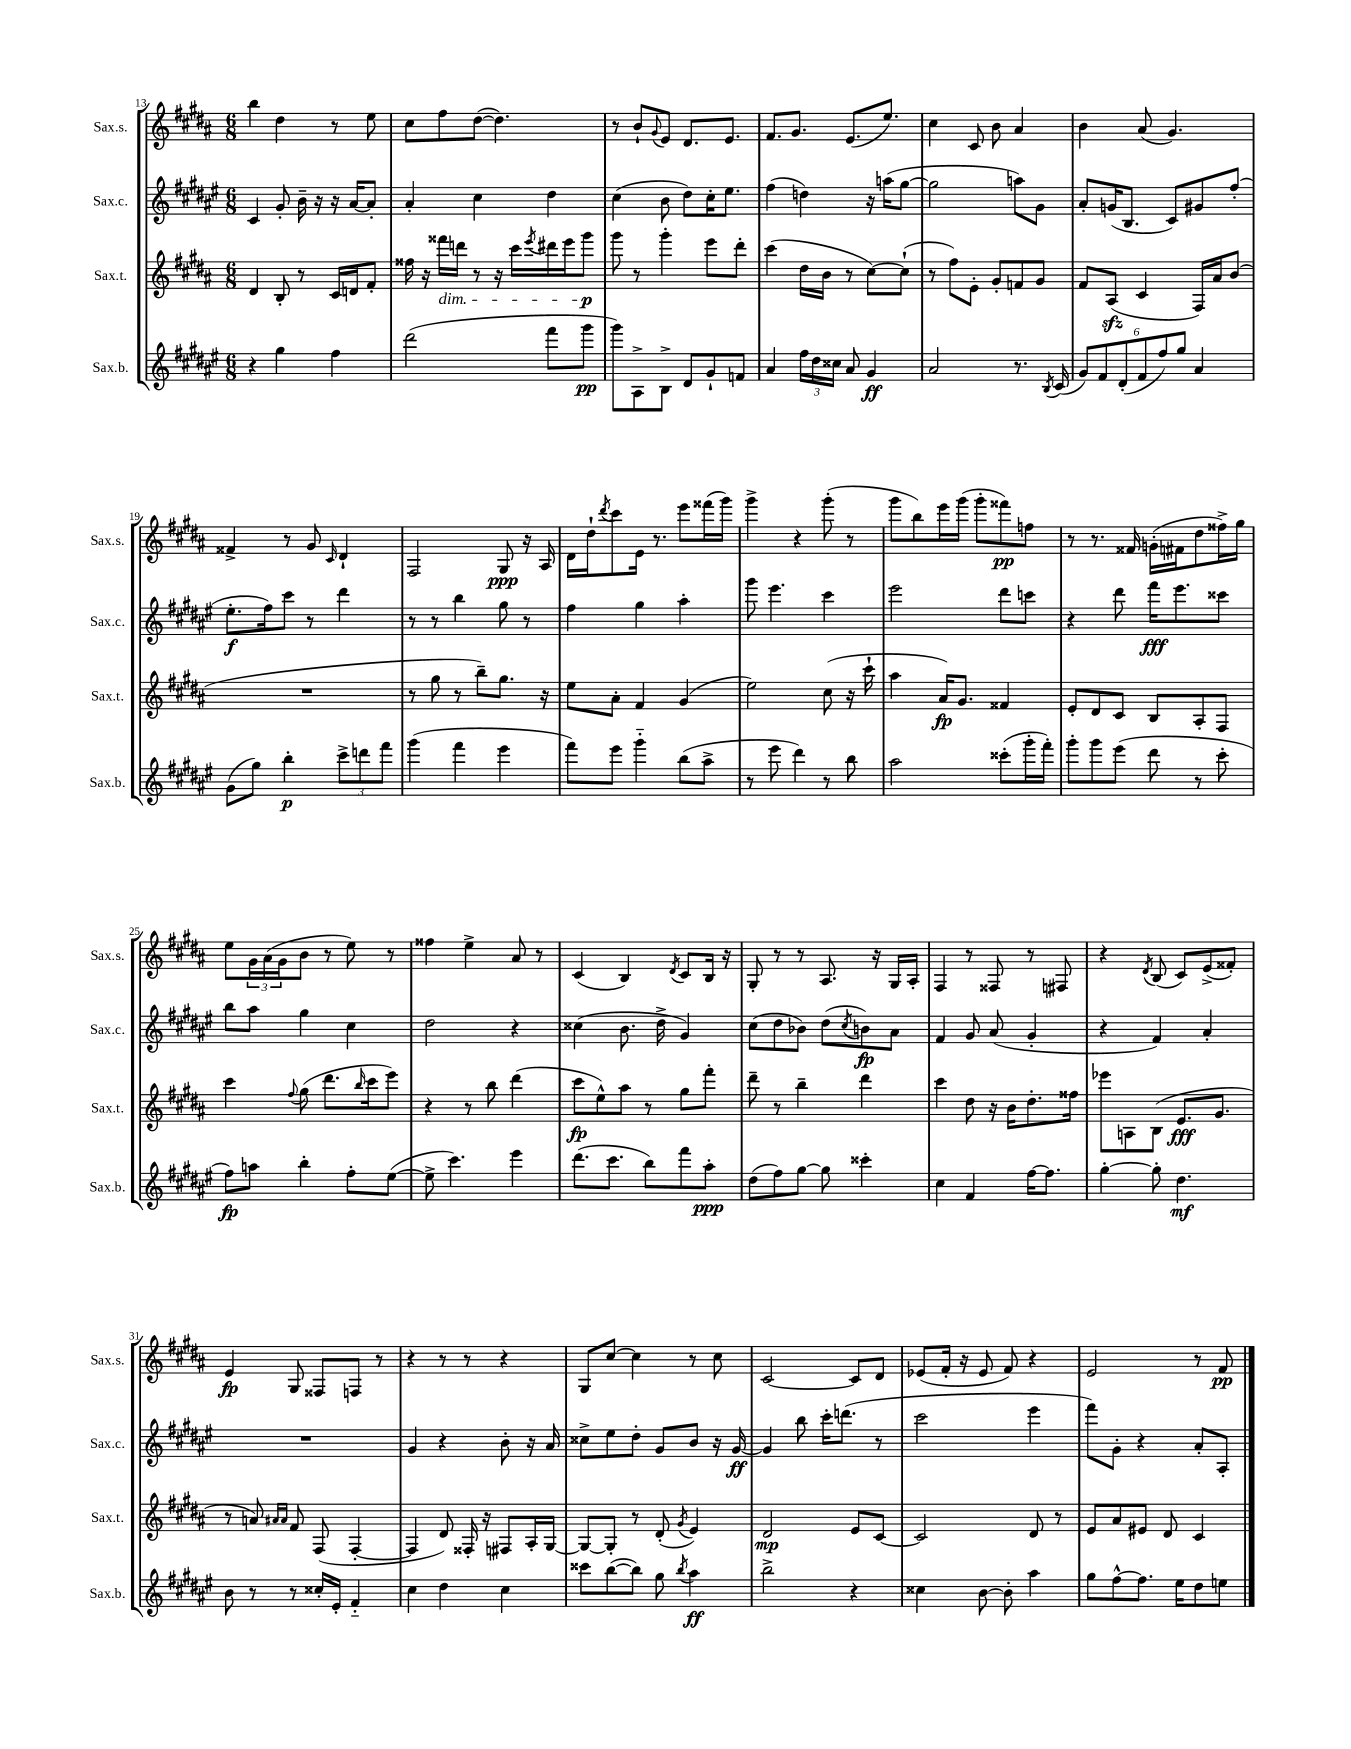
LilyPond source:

<<
\new StaffGroup <<
\new Staff = "s0" \with { instrumentName = "Sax.s." shortInstrumentName = "Sax.s." } {
    \clef treble \key b \major \numericTimeSignature \time 6/8
    b''4 dis''4 r8 e''8 |
    cis''8 fis''8 dis''8~( dis''4.) |
    r8 b'8-! \appoggiatura { gis'8 } e'8 dis'8. e'8. |
    fis'8. gis'8. e'8.( e''8.) |
    cis''4 cis'8 b'8 ais'4 |
    b'4 ais'8( gis'4.) |
    fisis'4-> r8 gis'8 \grace { cis'16 } dis'4-! |
    fis2 gis8\ppp r16 ais16 |
    dis'16 dis''16-! \acciaccatura { dis'''8 } cis'''8 e'16 r8. e'''8 fisis'''16( gis'''16) |
    gis'''4-> r4 gis'''8-.( r8 |
    gis'''8 b''8) e'''16 gis'''16( gis'''8-. fisis'''8\pp) f''8 |
    r8 r8. fisis'16 g'16-.( fis'16 dis''8 fisis''16->) gis''16 |
    e''8 \tuplet 3/2 { gis'16 ais'16( gis'16 } b'8 r8 e''8) r8 |
    fisis''4 e''4-> ais'8 r8 |
    cis'4( b4) \acciaccatura { dis'8 } cis'8 b16 r16 |
    gis8-. r8 r8 ais8. r16 gis16 ais16-. |
    fis4 r8 fisis8 r8 fis8 |
    r4 \acciaccatura { dis'8 } b8( cis'8) e'8->( fisis'8-.) |
    e'4\fp gis8 fisis8 f8 r8 |
    r4 r8 r8 r4 |
    gis8 cis''8~ cis''4 r8 cis''8 |
    cis'2~ cis'8 dis'8 |
    ees'8( fis'16-. r16 ees'8 fis'8) r4 |
    e'2 r8 fis'8\pp \bar "|." |
}
\new Staff = "s1" \with { instrumentName = "Sax.c." shortInstrumentName = "Sax.c." } {
    \clef treble \key fis \major \numericTimeSignature \time 6/8
    cis'4 gis'8-. b'16-- r16 r16 ais'16~ ais'8-. |
    ais'4-. cis''4 dis''4 |
    cis''4( b'8 dis''8) cis''16-. eis''8. |
    fis''4( d''4) r16 a''16( gis''8~ |
    gis''2 a''8) gis'8 |
    ais'8-. g'16( b8. cis'8) gis'8 fis''8-.( |
    eis''8.-.\f fis''16) cis'''8 r8 dis'''4 |
    r8 r8 b''4 gis''8 r8 |
    fis''4 gis''4 ais''4-. |
    gis'''8 eis'''4. cis'''4 |
    eis'''2 dis'''8 c'''8 |
    r4 dis'''8 fis'''16\fff eis'''8. cisis'''8 |
    b''8 ais''8 gis''4 cis''4 |
    dis''2 r4 |
    cisis''4( b'8. dis''16-> gis'4) |
    cis''8( dis''8 bes'8) dis''8( \acciaccatura { cis''8 } b'8\fp) ais'8 |
    fis'4 gis'8 ais'8( gis'4-. |
    r4 fis'4) ais'4-. |
    R2. |
    gis'4 r4 b'8-. r16 ais'16 |
    cisis''8-> eis''8 dis''8-. gis'8 b'8 r16 gis'16~\ff |
    gis'4 b''8 cis'''16-. d'''8.( r8 |
    cis'''2 eis'''4 |
    fis'''8) gis'8-. r4 ais'8-. ais8-. \bar "|." |
}
\new Staff = "s2" \with { instrumentName = "Sax.t." shortInstrumentName = "Sax.t." } {
    \clef treble \key b \major \numericTimeSignature \time 6/8
    dis'4 b8-. r8 cis'16 d'16 fis'8-. |
    fisis''16 r16 fisis'''16\dim d'''16 r8 r16 cis'''16 \acciaccatura { e'''8 } dis'''16 e'''16 gis'''8\p\! |
    gis'''8 r8 gis'''4-. e'''8 dis'''8-. |
    cis'''4( dis''16 b'16 r8 cis''8~) cis''8-!( |
    r8 fis''8) e'8-. gis'8-. f'8 gis'8 |
    fis'8 ais8\sfz( cis'4 fis16) ais'16 b'8( |
    R2. |
    r8 gis''8 r8 b''8--) gis''8. r16 |
    e''8 ais'8-. fis'4 gis'4( |
    e''2) cis''8( r16 cis'''16-! |
    ais''4 ais'16\fp) gis'8. fisis'4 |
    e'8-. dis'8 cis'8 b8 ais8-. fis8 |
    cis'''4 \appoggiatura { fis''8 } gis''8( dis'''8. \grace { b''16 } cis'''16 e'''8) |
    r4 r8 b''8 dis'''4( |
    cis'''8\fp e''8-^) ais''8 r8 gis''8 fis'''8-. |
    dis'''8-- r8 b''4-- dis'''4 |
    cis'''4 dis''8 r16 b'16 dis''8.-. fisis''16 |
    ees'''8 a8 b8( e'8.\fff gis'8. |
    r8 a'8) \grace { ais'16 ais'16 } fis'8 fis8( fis4~-. |
    fis4 dis'8) fisis16-. r16 fis8 ais16-. gis16~ |
    gis8~ gis8-. r8 dis'8-.( \acciaccatura { gis'8 } e'4) |
    dis'2\mp e'8 cis'8~ |
    cis'2 dis'8 r8 |
    e'8 ais'8 eis'8 dis'8 cis'4 \bar "|." |
}
\new Staff = "s3" \with { instrumentName = "Sax.b." shortInstrumentName = "Sax.b." } {
    \clef treble \key fis \major \numericTimeSignature \time 6/8
    r4 gis''4 fis''4 |
    dis'''2( fis'''8 gis'''8\pp |
    gis'''8) ais8-> b8-> dis'8 gis'8-! f'8 |
    ais'4 \tuplet 3/2 { fis''16 dis''16 cisis''16 } ais'8 gis'4\ff |
    ais'2 r8. \acciaccatura { b8 } cis'16( |
    \tuplet 6/4 { gis'8) fis'8 dis'8-.( fis'8 fis''8) gis''8 } ais'4 |
    gis'8( gis''8) b''4-.\p \tuplet 3/2 { cis'''8-> d'''8 fis'''8 } |
    gis'''4( fis'''4 eis'''4 |
    fis'''8) eis'''8 gis'''4-_ b''8( ais''8-> |
    r8 eis'''8 dis'''4) r8 b''8 |
    ais''2 cisis'''8-.( gis'''16-. fis'''16-.) |
    gis'''8-. gis'''8 eis'''8( dis'''8 r8 cis'''8-. |
    fis''8\fp) a''8 b''4-. fis''8-. eis''8~( |
    eis''8-> cis'''4.) eis'''4 |
    dis'''8.( cis'''8. b''8) fis'''8 ais''8-.\ppp |
    dis''8( fis''8) gis''8~ gis''8 cisis'''4-. |
    cis''4 fis'4 fis''16~ fis''8. |
    gis''4~-. gis''8-. dis''4.\mf |
    b'8 r8 r8 cisis''16-. eis'16-. fis'4-_ |
    cis''4 dis''4 cis''4 |
    cisis'''8 b''8~( b''8) gis''8 \acciaccatura { b''8 } ais''4\ff |
    b''2-> r4 |
    cisis''4 b'8~ b'8-. ais''4 |
    gis''8 fis''8~-^ fis''8. eis''16 dis''8 e''8 \bar "|." |
}
>>
>>
\layout { \context { \Score currentBarNumber = #13 } }
